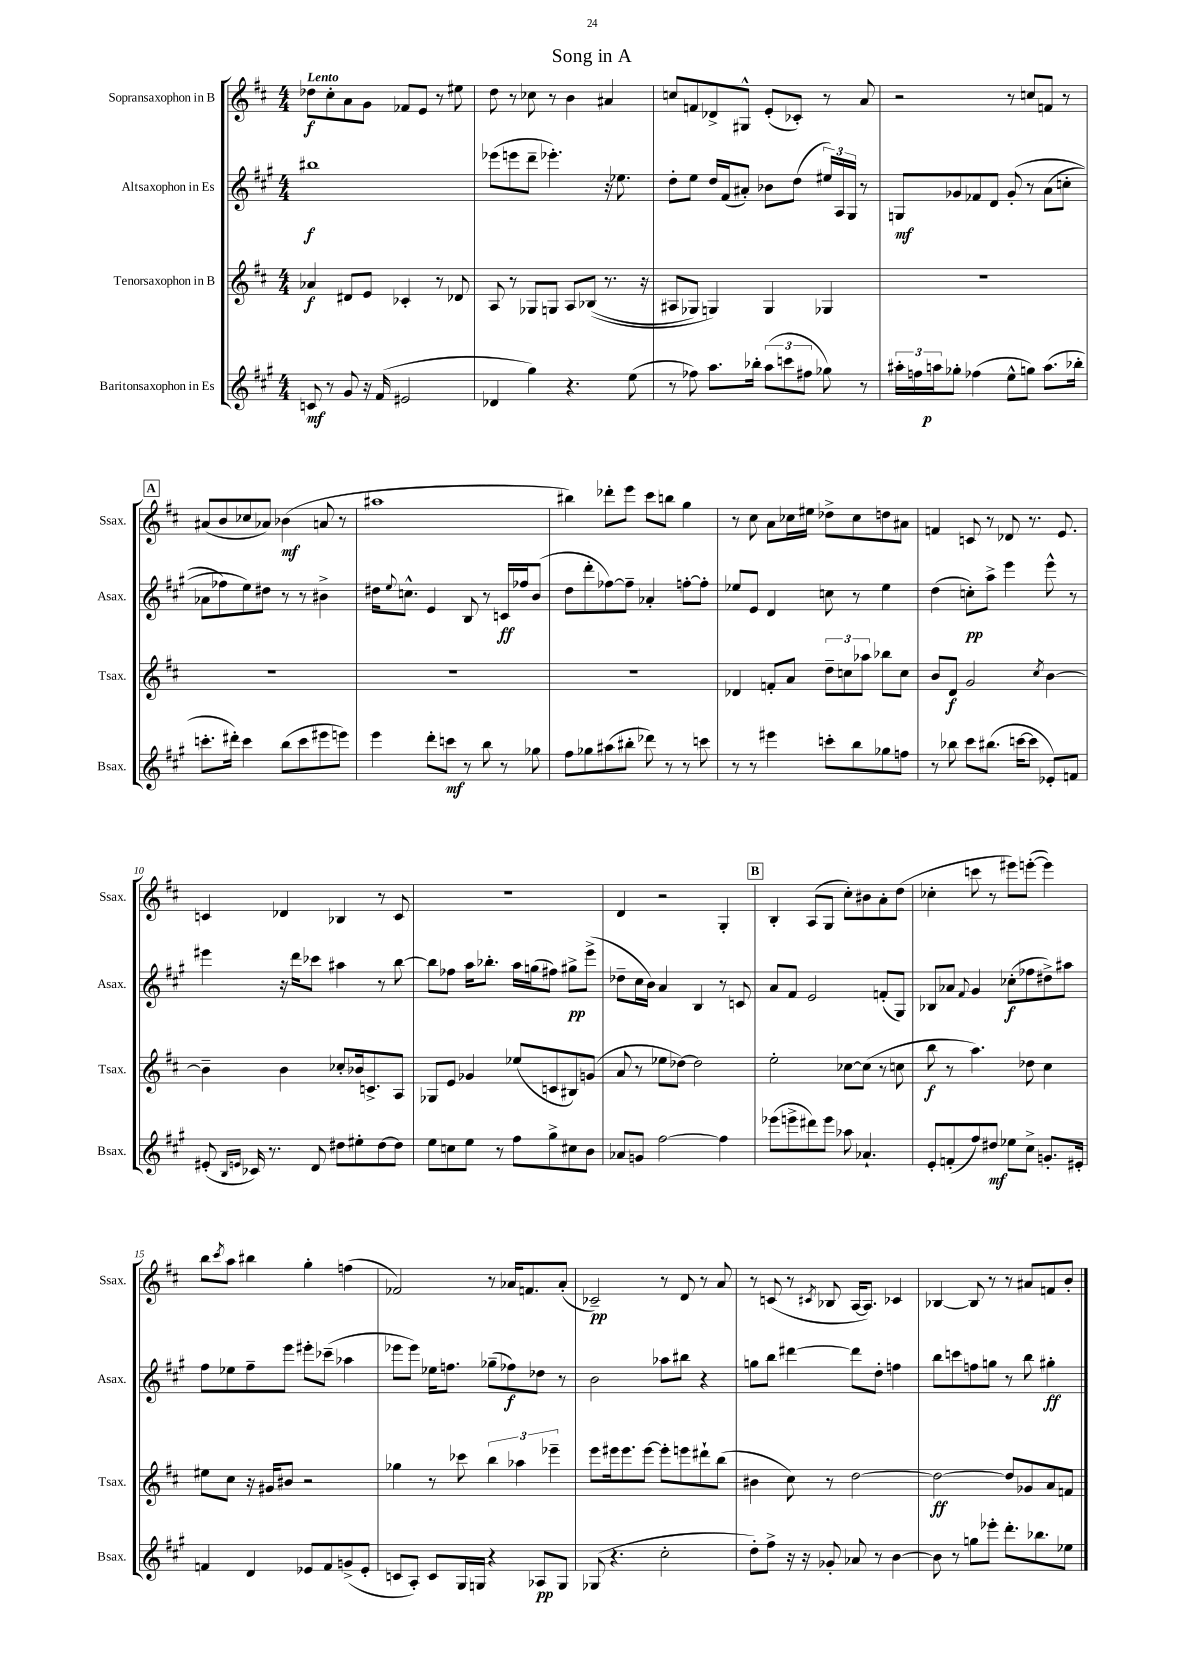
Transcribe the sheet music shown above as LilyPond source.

\header { title = "Song in A" }
<<
\new StaffGroup <<
\new Staff = "s0" \with { instrumentName = "Sopransaxophon in B" shortInstrumentName = "Ssax." } {
    \clef treble \key d \major \numericTimeSignature \time 4/4 \tempo "Lento"
    des''8\f cis''8-. a'8 g'8 fes'8 e'8 r8 eis''8 |
    d''8 r8 ces''8 r8 b'4 ais'4 |
    c''8 f'8 des'8-> gis8-^ e'8-.( ces'8-.) r8 a'8 |
    r2 r8 c''8 f'8 r8 |
    \mark \markup { \box "A" } ais'8( b'8 ces''8 aes'8) bes'4\mf( a'8 r8 |
    ais''1 |
    bis''4) des'''8-. e'''8 cis'''8 b''8 g''4 |
    r8 cis''8 a'8 ces''16 eis''16 des''8-> ces''8 d''8 ais'8 |
    f'4 c'8 r8 des'8 r8. e'8. |
    c'4 des'4 bes4 r8 c'8 |
    R1 |
    d'4 r2 g4-. |
    \mark \markup { \box "B" } b4-. a8( g8 cis''8-.) bis'8 a'8-. d''8( |
    ces''4-. c'''8 r8 eis'''8) e'''8~-.( e'''4) |
    b''8 \acciaccatura { cis'''8 } a''8 bis''4 g''4-. f''4( |
    fes'2) r8 aes'16 f'8. aes'8-.( |
    ces'2--\pp) r8 d'8 r8 a'8 |
    r8 c'8( r8 \acciaccatura { cis'8 } bes8 a16~ a8.) ces'4 |
    bes4~ bes8 r8 r8 ais'8 f'8 b'8-. \bar "|." |
}
\new Staff = "s1" \with { instrumentName = "Altsaxophon in Es" shortInstrumentName = "Asax." } {
    \clef treble \key a \major \numericTimeSignature \time 4/4
    bis''1\f |
    ees'''8( e'''8 d'''8-- ees'''4.-.) r16 ees''8. |
    d''8-. e''8 d''16 fis'16( ais'8-.) bes'8 d''8( \tuplet 3/2 { eis''16) a16 gis16 } r8 |
    g8\mf ges'8 fes'8 d'8 ges'8-.\( r8 a'8( c''8-. |
    \mark \markup { \box "A" } aes'8 fes''8) e''8\) dis''8 r8 r8 bis'4-> |
    dis''16 \appoggiatura { e''8 } c''8.-^ e'4 b8 r8 c'16\ff fes''16 b'8( |
    d''8 d'''8-. fes''8~) fes''8-- aes'4-. f''8~-. f''8-. |
    ees''8 e'8 d'4 c''8 r8 ees''4 |
    d''4( c''8-.\pp) a''8-> e'''4 e'''8-^ r8 |
    eis'''4 r16 d'''16 ces'''8 ais''4 r8 b''8~ |
    b''8 fes''8 a''16 bes''8.-. a''16 g''16( fis''8) gis''8->\pp e'''8->( |
    des''8-- cis''16 b'16) a'4 b4 r8 c'8 |
    \mark \markup { \box "B" } a'8 fis'8 e'2 f'8-.( gis8) |
    bes8 aes'8 \appoggiatura { fis'8 } gis'4 ces''8-.\f( fes''8 dis''8->) ais''8 |
    fis''8 ees''8 fis''8-- e'''8 eis'''8-. ces'''8--( aes''4 |
    ees'''8 ees'''8) ees''16 f''8. ges''8--( fes''8\f) des''8 r8 |
    b'2 aes''8 bis''8 r4 |
    g''8 b''8 dis'''4~ dis'''8 d''8-. f''4 |
    b''8 c'''8 f''8 g''8 r8 b''8 gis''4-.\ff \bar "|." |
}
\new Staff = "s2" \with { instrumentName = "Tenorsaxophon in B" shortInstrumentName = "Tsax." } {
    \clef treble \key d \major \numericTimeSignature \time 4/4
    aes'4\f dis'8 e'8 ces'4-. r8 des'8 |
    a8 r8 ges8 g8 a8 bes8(\( r8. r16 |
    ais8 ges8) g4\) g4 ges4 |
    R1 |
    \mark \markup { \box "A" } R1 |
    R1 |
    R1 |
    des'4 f'8-. a'8 \tuplet 3/2 { d''8-- c''8 aes''8 } bes''8 c''8 |
    b'8 d'8\f g'2 \acciaccatura { cis''8 } b'4~ |
    b'4-- b'4 ces''8-. bes'16 c'8.-> a8 |
    ges8 e'8 ges'4 ees''8( c'8 bis8) g'8( |
    a'8 r8 ees''8 des''8~) des''2 |
    \mark \markup { \box "B" } e''2-. ces''8~ ces''8( r8 c''8 |
    b''8\f r8 a''4.) des''8 cis''4 |
    eis''8 cis''8 r16 gis'16 bis'8 r2 |
    ges''4 r8 ces'''8 \tuplet 3/2 { b''4 aes''4 ees'''4-- } |
    e'''8 eis'''16 eis'''8. eis'''8~ eis'''8-. e'''8 dis'''8-! b''8( |
    bis'4 cis''8) r8 d''2~ |
    d''2~\ff d''8 ges'8 a'8 f'8 \bar "|." |
}
\new Staff = "s3" \with { instrumentName = "Baritonsaxophon in Es" shortInstrumentName = "Bsax." } {
    \clef treble \key a \major \numericTimeSignature \time 4/4
    c'8\mf r8 gis'8 r16 fis'16( eis'2 |
    des'4 gis''4) r4. e''8( |
    r8 fes''8) a''8. bes''16-. \tuplet 3/2 { a''8( c'''8 fis''8 } ges''8) r8 |
    \tuplet 3/2 { ais''16-. f''16 a''16\p } ges''8-. fes''4( e''8-^ g''8) a''8.( bes''16-. |
    \mark \markup { \box "A" } c'''8.-. dis'''16-.) c'''4 b''8( c'''8 eis'''8 e'''8) |
    e'''4 d'''8-. c'''8\mf r8 b''8 r8 ges''8 |
    fis''8 ges''8 ais''8( bis''8-. des'''8) r8 r8 c'''8 |
    r8 r8 eis'''4 c'''8-. b''8 ges''8 f''8 |
    r8 bes''8 cis'''8 bis''8.( c'''16~ c'''8 ees'8-.) f'8 |
    eis'8-.( \grace { b16 e'16 } ces'16) r8. d'8 dis''8 eis''8-. dis''8~ dis''8 |
    e''8 c''8 e''8 r8 fis''8 gis''8-> cis''8 b'8 |
    aes'8 g'8 fis''2~ fis''4 |
    \mark \markup { \box "B" } ees'''8( e'''8-> dis'''8) e'''8 aes''8 aes'4.-! |
    e'8-. f'8-.( fis''8) dis''8\mf ees''8 cis''8-> g'8.-. eis'16-. |
    f'4 d'4 ees'8 f'8 g'8->( ees'8-. |
    c'8 a8-.) c'8 gis16 g16 r4 aes8\pp g8 |
    ges8( r4. cis''2-. |
    d''8-.) fis''8-> r16 r16 ges'8-. aes'8 r8 b'4~ |
    b'8 r8 g''8 ees'''8-. d'''8.-. bes''8. ees''8 \bar "|." |
}
>>
>>
